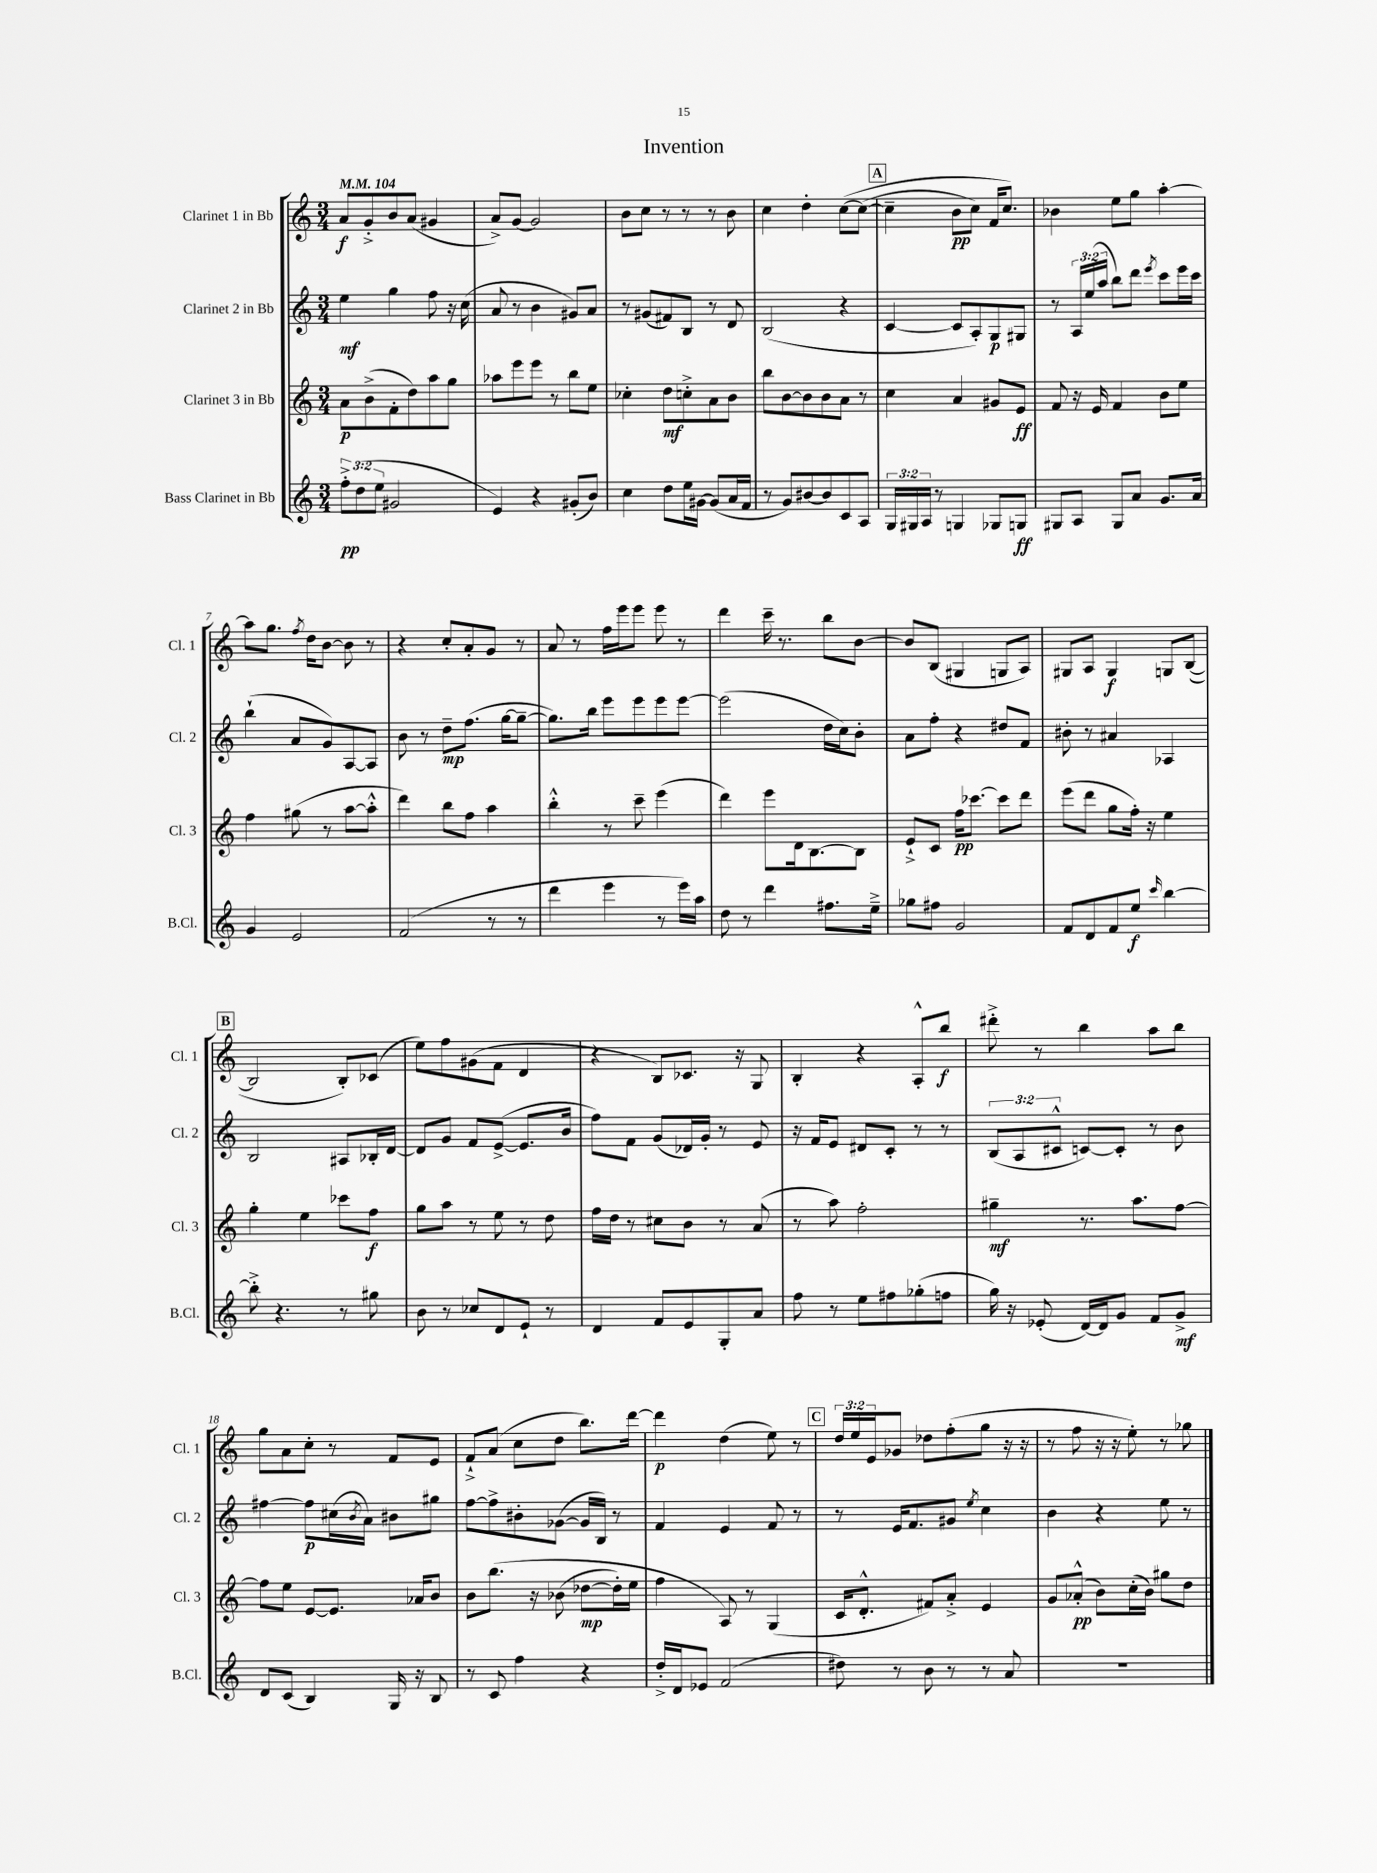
\header { title = "Invention" }
<<
\new StaffGroup <<
\new Staff = "s0" \with { instrumentName = "Clarinet 1 in Bb" shortInstrumentName = "Cl. 1" } {
    \clef treble \key c \major \numericTimeSignature \time 3/4 \override Staff.TupletNumber.text = #tuplet-number::calc-fraction-text \tempo 4 = 104
    a'8\f g'8-.-> b'8 a'8( gis'4 |
    a'8->) g'8~ g'2 |
    b'8 c''8 r8 r8 r8 b'8 |
    c''4 d''4-. c''8~\( c''8~( |
    \mark \markup { \box "A" } c''4-- b'8\pp c''8) f'16 c''8.\) |
    bes'4 e''8 g''8 a''4~-. |
    a''8 g''8. \acciaccatura { f''8 } d''16 b'8~ b'8 r8 |
    r4 c''8-. a'8-. g'8 r8 |
    a'8 r8 f''16 e'''16 e'''8 e'''8 r8 |
    d'''4 c'''16-- r8. b''8 b'8~ |
    b'8 b8( gis4 g8 a8) |
    gis8 a8 gis4\f g8 b8~( |
    \mark \markup { \box "B" } b2 b8-.) ces'8( |
    e''8) f''8 gis'8( f'8 d'4 |
    r4 b8) ces'8. r16 g8 |
    b4-. r4 a8-.-^ b''8\f |
    dis'''8-.-> r8 b''4 a''8 b''8 |
    g''8 a'8 c''8-. r8 f'8 e'8 |
    f'8-!-> a'8( c''8 d''8 b''8.) d'''16~ |
    d'''4\p d''4( e''8) r8 |
    \mark \markup { \box "C" } \tuplet 3/2 { d''16 e''16 e'16 } ges'8 des''8 f''8-.( g''8 r16 r16 |
    r8 f''8 r16 r16 e''8-.) r8 ges''8 \bar "|." |
}
\new Staff = "s1" \with { instrumentName = "Clarinet 2 in Bb" shortInstrumentName = "Cl. 2" } {
    \clef treble \key c \major \numericTimeSignature \time 3/4 \override Staff.TupletNumber.text = #tuplet-number::calc-fraction-text
    e''4\mf g''4 f''8 r16 c''16( |
    a'8 r8 b'4 gis'8) a'8 |
    r8 gis'8( fis'8) b8 r8 d'8 |
    b2( r4 |
    \mark \markup { \box "A" } c'4~ c'8 a8-.) g8\p gis8 |
    r8 \tuplet 3/2 { a16 e''16( a''16 } b''8) d'''8 \acciaccatura { e'''8 } c'''8 e'''16 c'''16 |
    b''4-!( a'8 g'8) a8~ a8 |
    b'8 r8 d''8--\mp f''8.( g''16~ g''8~-- |
    g''8.) b''16 e'''8 e'''8 e'''8 e'''8~ |
    e'''2( d''16 c''16) b'8-. |
    a'8 f''8-. r4 dis''8 f'8 |
    bis'8-. r8 ais'4 aes4 |
    \mark \markup { \box "B" } b2 ais8 bes16-. d'16~ |
    d'8 g'8 f'8 e'8~->( e'8. b'16 |
    f''8) f'8 g'8( des'16) g'16-. r8 e'8 |
    r16 f'16 e'8 dis'8 c'8-. r8 r8 |
    \tuplet 3/2 { b8( a8 cis'8-^ } c'8~) c'8-. r8 b'8 |
    fis''4~ fis''8\p cis''16( \acciaccatura { b'8 } a'16) bis'8 gis''8 |
    f''8~ f''8-> bis'8-. ges'8~( ges'16 b16) r8 |
    f'4 e'4 f'8 r8 |
    \mark \markup { \box "C" } r8 e'16 f'8. gis'8 \acciaccatura { e''8 } c''4 |
    b'4 r4 e''8 r8 \bar "|." |
}
\new Staff = "s2" \with { instrumentName = "Clarinet 3 in Bb" shortInstrumentName = "Cl. 3" } {
    \clef treble \key c \major \numericTimeSignature \time 3/4
    a'8\p b'8->( f'8-. d''8) a''8 g''8 |
    aes''8 e'''8 e'''8 r8 b''8 e''8 |
    ces''4-. d''8\mf c''8-.-> a'8 b'8 |
    b''8 b'8~ b'8 b'8 a'8 r8 |
    \mark \markup { \box "A" } c''4 a'4 gis'8 e'8\ff |
    f'8 r16 e'16 f'4 b'8 e''8 |
    f''4 gis''8( r8 a''8~ a''8-.-^ |
    d'''4) b''8 f''8 a''4 |
    b''4-.-^ r8 c'''8-- e'''4( |
    d'''4) e'''8 d'16 b8.~ b8 |
    e'8-!-> c'8 f''16\pp ces'''8.~ ces'''8 d'''8 |
    e'''8( d'''8 g''8 f''16-.) r16 e''4 |
    \mark \markup { \box "B" } g''4-. e''4 ces'''8 f''8\f |
    g''8 a''8 r8 e''8 r8 d''8 |
    f''16 d''16 r8 cis''8 b'8 r8 a'8( |
    r8 a''8) f''2-. |
    gis''4--\mf r8. a''8. f''8~ |
    f''8 e''8 e'8~ e'8. aes'16 b'8 |
    b'8 b''8.\( r16 bes'8( des''8~\mp des''16-.) e''16 |
    f''4 a8\) r8 g4( |
    \mark \markup { \box "C" } c'16 d'8.-.-^ fis'8) a'8-.-> e'4 |
    g'8 aes'8-.-^\pp( b'8) c''16-.( b'16) gis''8 d''8 \bar "|." |
}
\new Staff = "s3" \with { instrumentName = "Bass Clarinet in Bb" shortInstrumentName = "B.Cl." } {
    \clef treble \key c \major \numericTimeSignature \time 3/4 \override Staff.TupletNumber.text = #tuplet-number::calc-fraction-text
    \tuplet 3/2 { f''8-.->\pp d''8( e''8 } gis'2 |
    e'4) r4 gis'8-.( b'8) |
    c''4 d''8 e''16 gis'16~ gis'8( a'16 f'16 |
    r8 g'8) bis'8~ bis'8 c'8 a8 |
    \mark \markup { \box "A" } \tuplet 3/2 { g16 gis16 a16 } r8 g4 ges8 g8\ff |
    gis8 a8 gis8 a'8 g'8. a'16 |
    g'4 e'2 |
    f'2( r8 r8 |
    d'''4 e'''4 r8 e'''16) a''16 |
    d''8 r8 d'''4 fis''8. e''16---> |
    ges''8 fis''8 g'2 |
    f'8 d'8 f'8 e''8\f \grace { c'''16 } b''4~ |
    \mark \markup { \box "B" } b''8-.-> r4. r8 gis''8 |
    b'8 r8 ces''8 d'8 e'8-! r8 |
    d'4 f'8 e'8 g8-. a'8 |
    f''8 r8 e''8 fis''8 ges''8-.( f''8 |
    g''16) r16 ees'8-.( d'16~) d'16 g'8 f'8 g'8->\mf |
    d'8 c'8( b4) g16 r16 b8 |
    r8 c'8 f''4 r4 |
    d''16-.-> d'16 ees'8 f'2( |
    \mark \markup { \box "C" } dis''8) r8 b'8 r8 r8 a'8 |
    R2. \bar "|." |
}
>>
>>
